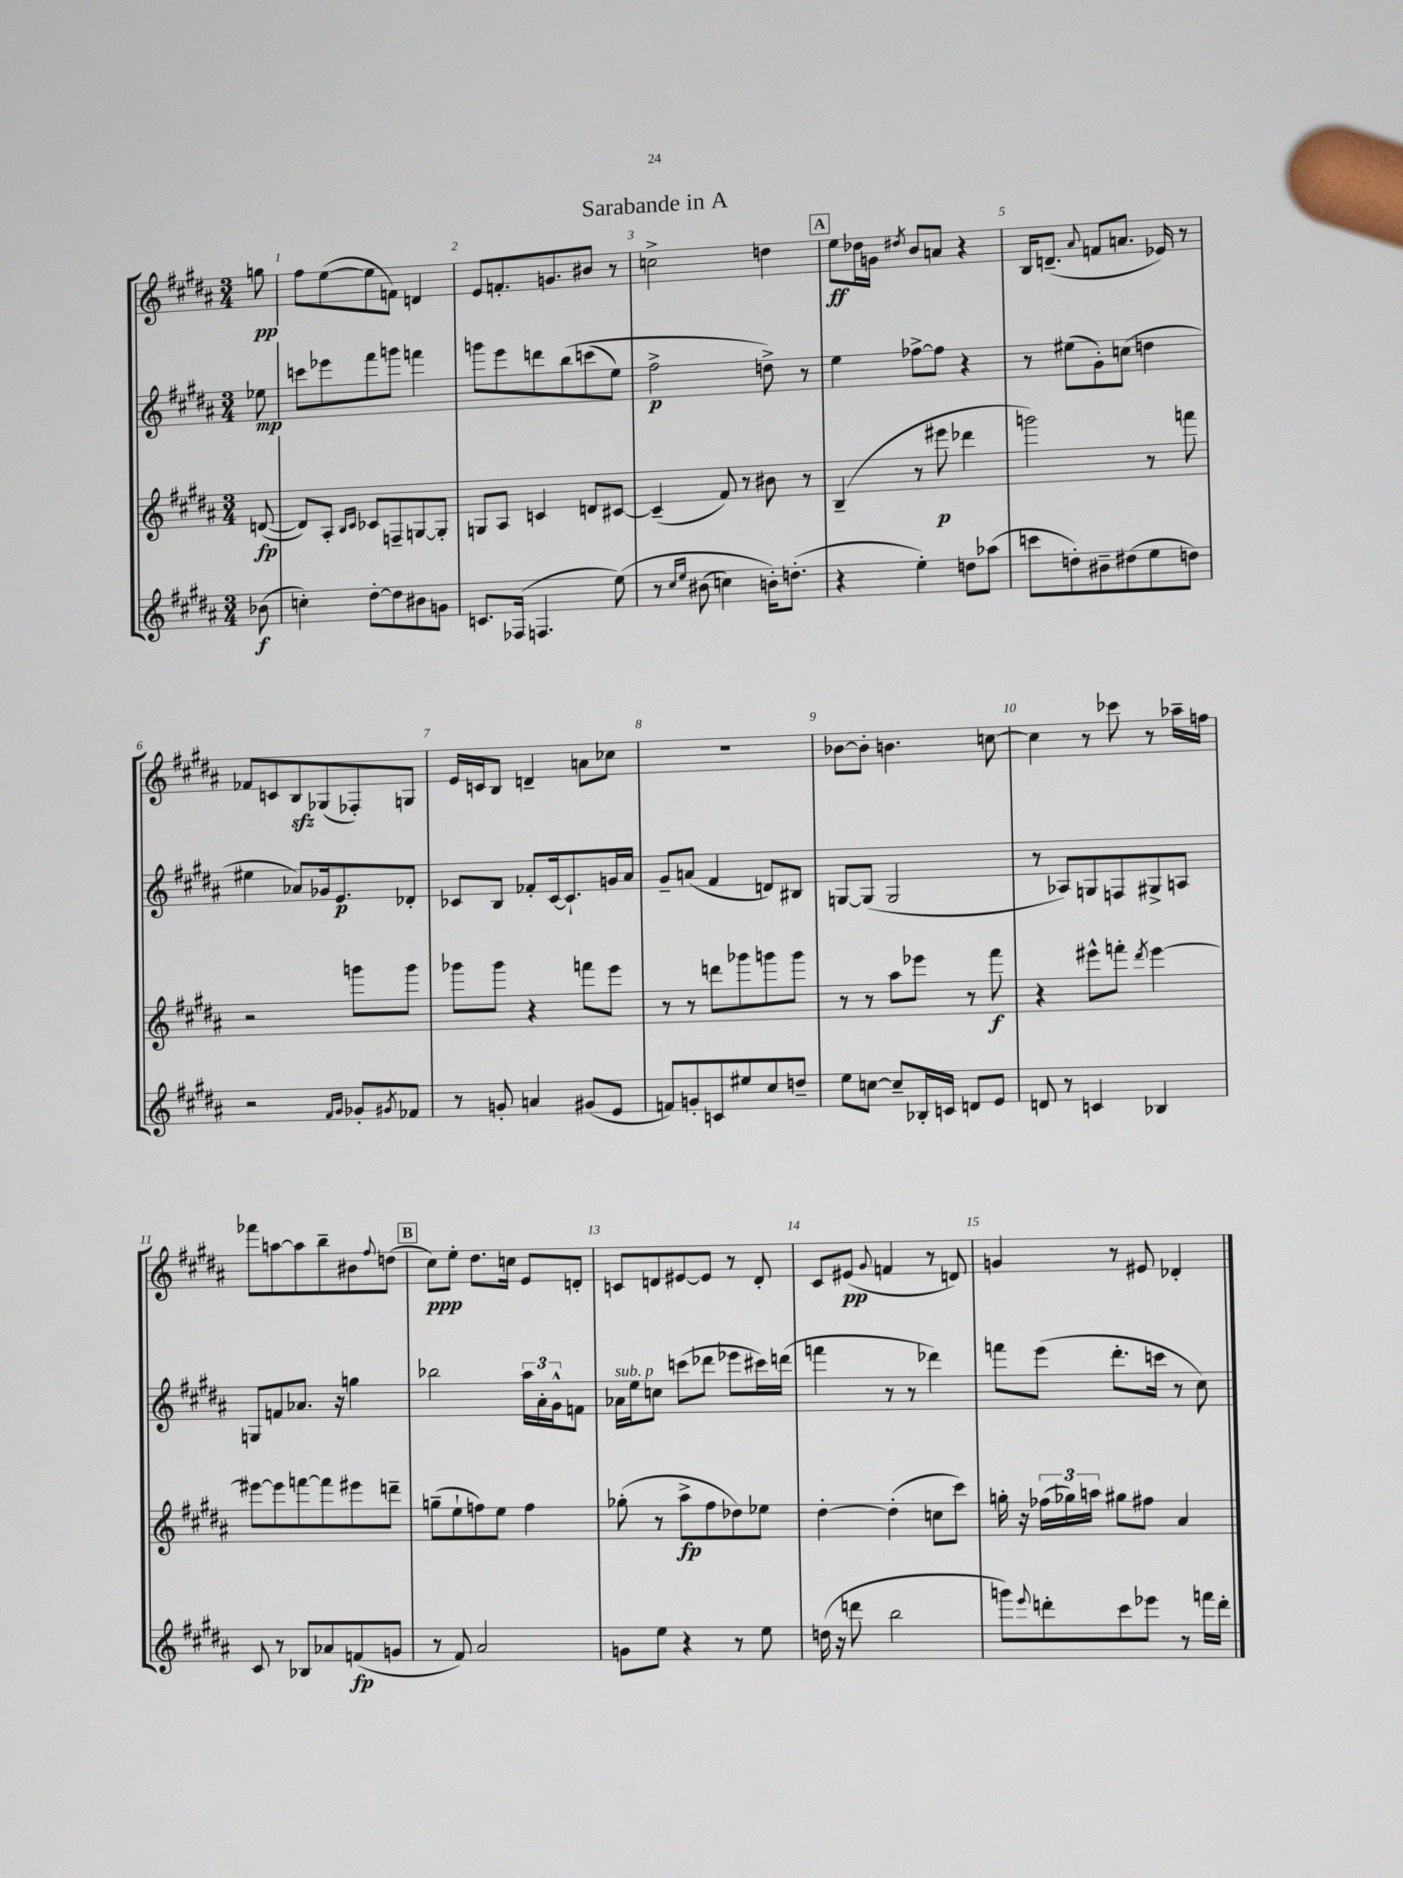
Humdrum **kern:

**kern	**kern	**kern	**kern
*staff4	*staff3	*staff2	*staff1
*clefG2	*clefG2	*clefG2	*clefG2
*k[f#c#g#d#a#]	*k[f#c#g#d#a#]	*k[f#c#g#d#a#]	*k[f#c#g#d#a#]
*M3/4	*M3/4	*M3/4	*M3/4
(8b-	([8d	8ee-	8gg
=	=	=	=
4cc')	8d])	8ccc	8ff#
.	8A#'	8eee-	([8ee
.	16qqB	.	.
.	16qqc#	.	.
[8dd#'	8c-	8fff#	8ee]
8dd#]	8F~	8ggg	8f)
8b#	[8G	4fff	4d
8g	8G']	.	.
=	=	=	=
8.c	8G	8ggg	8e
.	8A#	8eee	8.f'
(16F-	.	.	.
4.F	4c	8ddd	.
.	.	.	8.g
.	.	&(8bb	.
.	8d	(8ccc	8b#
&(8ee)	[8c#	8ee)	8r
=	=	=	=
8r	(4c#~]	2ff#^	2cc^
16qqcc#	.	.	.
16qqee	.	.	.
(8b#	.	.	.
4cc)	8f#)	.	.
.	8r	.	.
16b'&)	8b#	8dd^&)	4dd
(8.dd'	.	.	.
.	8r	8r	.
=	=	=	=
4r	(4B~	4ee	8ee
.	.	.	16dd-
.	.	.	16g
.	.	.	8qdd#
4ee')	8r	[8ff-^	8b
.	8eee#	8ff-]	8a
8dd	4ddd-	4r	4r
(8aa-	.	.	.
=	=	=	=
8ccc	2ggg)	8r	16B
.	.	.	(8.d~
8dd')	.	(8ee#	.
.	.	.	8qqa#
8b#~	.	8g#')	8f
(8dd#	.	(8cc	8.a
8ee	8r	4dd	.
.	.	.	16e-)
8dd)	8fff	.	8r
=	=	=	=
2r	2r	4ee#	8f-
.	.	.	8c
.	.	8a-)	8B
.	.	16g-	(8G-
.	.	8.e	.
16qqf#	.	.	.
16qqg#	.	.	.
8g-'	8ggg	.	8F-')
8qg#	.	.	.
8f-	8ggg	8d-'	8G
=	=	=	=
8r	8ggg-	8c-	16e
.	.	.	16c
8g'	8ggg-	8B	8B
4a	4r	8f-'	4d~
.	.	[16c-	.
.	.	8.c-`]	.
(8g#	8fff	.	8a
8e	8eee	16g	8cc-
.	.	16a#	.
=	=	=	=
8f)	8r	8g#~	2.r
8g'	8r	(8a	.
8c	8ddd	4f#	.
8ee#	8ggg-	.	.
8cc#	8ggg	8d)	.
8dd~	8ggg	8B#	.
=	=	=	=
8ee	8r	[8G	[8b-
[8cc	8r	(8G]	8b-']
8cc~]	8aa#	2G	4.b
16B-'	8eee-	.	.
16c	.	.	.
8d	8r	.	.
8e	8fff#	.	[8cc
=	=	=	=
8d	4r	8r	4cc]
8r	.	8A-)	.
4c	8eee#^^	8G	8r
.	8fff'	8F	8ccc-
.	8qddd#	.	.
4B-	[4eee#	8G#^	8r
.	.	8A	16aa-~
.	.	.	16ff
=	=	=	=
8c#	8eee#_	8G	8fff-
8r	8eee#]	8f	[8aa
8B-	[8fff	8.a-	8aa]
8a-	8fff]	.	8bb~
.	.	16r	.
(8f	8eee#	4gg	8b#
.	.	.	8qqff#
8g	8ddd~	.	(8dd
=	=	=	=
8r	(8gg~	2bb-	8cc#)
8f#)	8ee`	.	8ee'
2a#	8ff)	.	8.dd#
.	8ee	.	.
.	.	.	16cc
.	4ff	24aa#	8e
.	.	24a#'	.
.	.	24g#^^	.
.	.	8f	8d'
=	=	=	=
8g	(8gg-'	16a-	8c
.	.	16ee	.
8ee	8r	8cc	8d
4r	8aa#^	(8ccc	[8e#
.	8ff#	8ddd-	8e#]
8r	8dd-)	8eee-	8r
8ee	8ee-	16ccc#)	8d'
.	.	(16ddd	.
=	=	=	=
(16dd	[4dd#'	4fff	8c#
16r	.	.	.
8ddd	.	.	(8e#
.	.	.	8qqg#
2bb	(4dd#']	8r	4f
.	.	8r	.
.	8cc	4ddd-)	8r
.	8ccc#)	.	8d)
=	=	=	=
8ggg)	16gg'	8fff	4g
.	16r	.	.
8qqeee	.	.	.
8ddd'	(24ff-	(8eee	.
.	24gg-)	.	.
.	24aa	.	.
8ccc#	8gg#	8.ddd#'	8r
8eee-	8ff#	.	8e#
.	.	16ccc	.
8r	4a#	8r	4d-'
16fff	.	8cc#)	.
16ddd'	.	.	.
==	==	==	==
*-	*-	*-	*-
